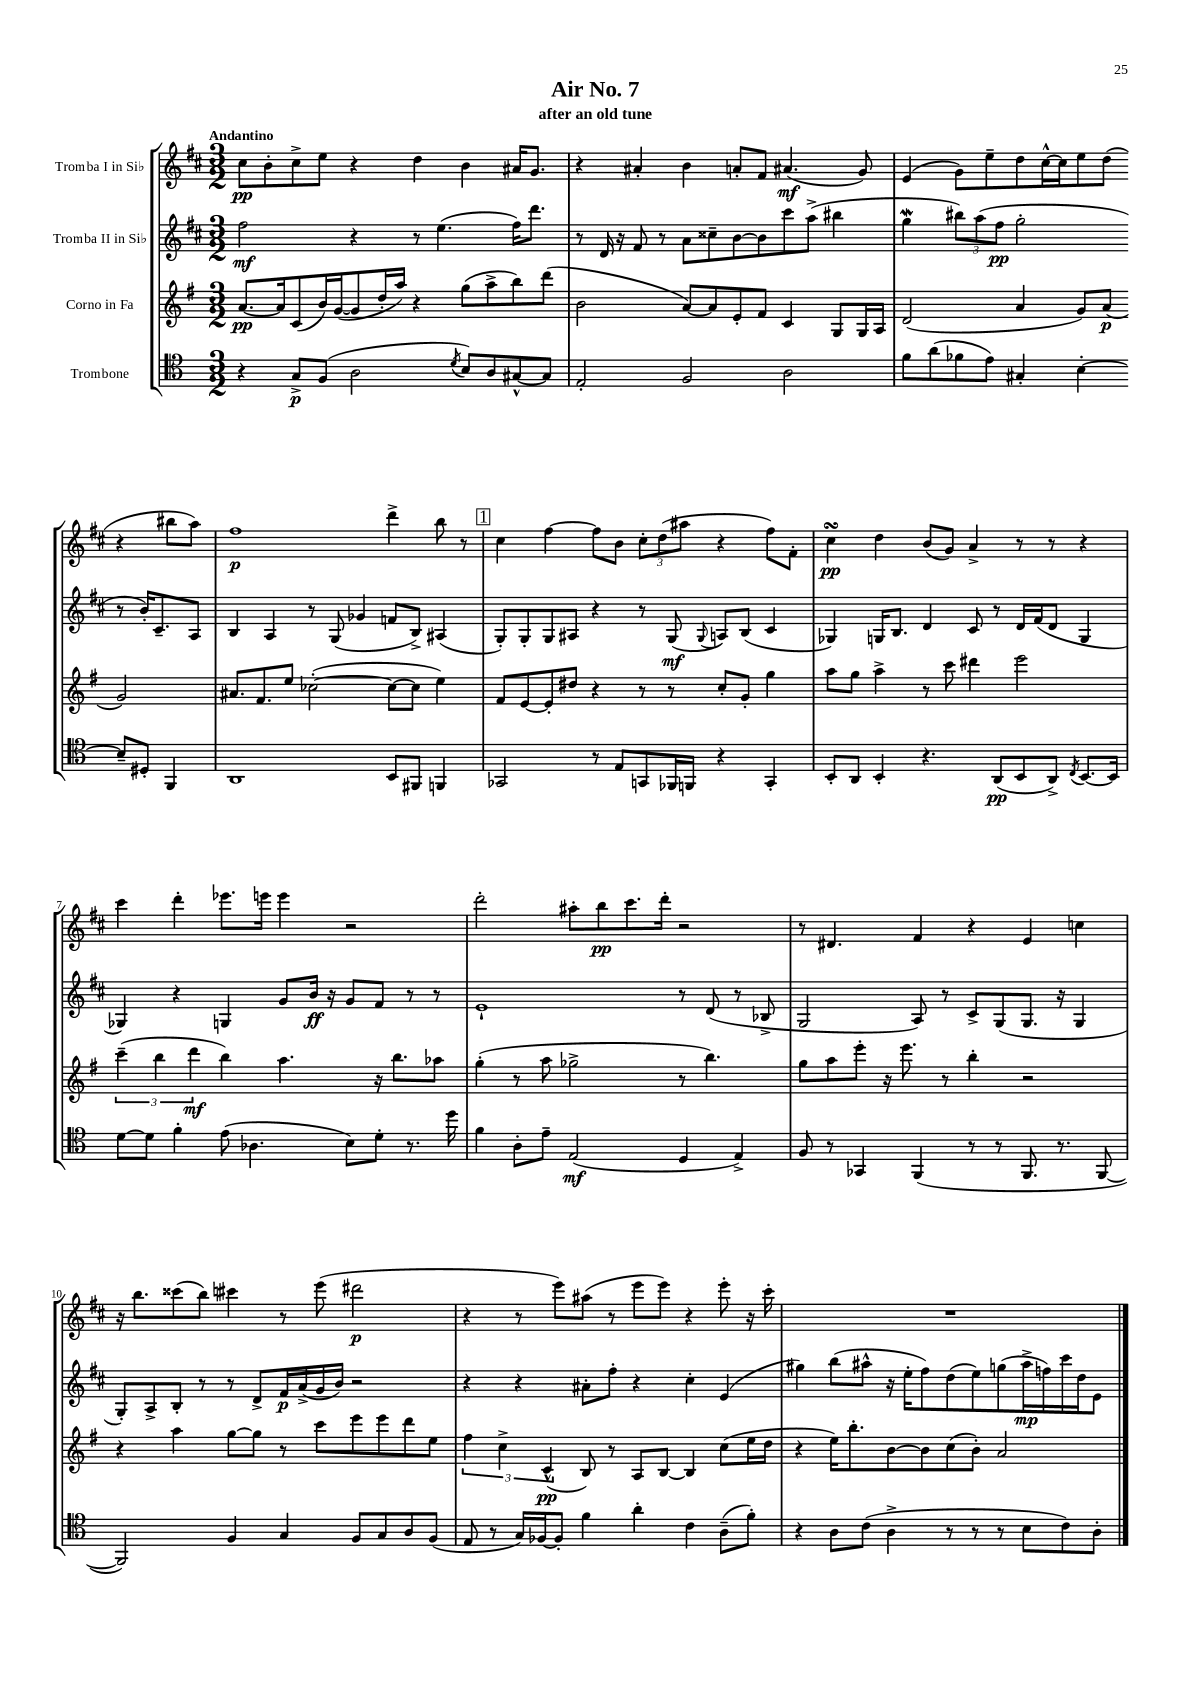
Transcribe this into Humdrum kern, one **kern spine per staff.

**kern	**kern	**kern	**kern
*staff4	*staff3	*staff2	*staff1
*clefC4	*clefG2	*clefG2	*clefG2
*k[]	*k[f#]	*k[f#c#]	*k[f#c#]
*M3/2	*M3/2	*M3/2	*M3/2
4r	[8.a	2ff#	8cc#
.	.	.	8b'
.	16a]	.	.
8G^	(8c	.	8cc#^
(8F	16b)	.	8ee
.	([16g	.	.
2A	8g]	4r	4r
.	16dd'	.	.
.	16aa)	.	.
.	4r	8r	4dd
.	.	(4.ee	.
8qd	.	.	.
8B)	(8gg	.	4b
8A	8aa^	.	.
[8G#^^	8bb)	16ff#)	16a#
.	.	8.ddd	8.g
8G#]	(8ddd	.	.
=	=	=	=
2E'	2b	8r	4r
.	.	16d	.
.	.	16r	.
.	.	8f#	4a#'
.	.	8r	.
2F	[8a)	8a	4b
.	8a]	8cc##~	.
.	8e'	[8b	8a'
.	8f#	8b]	8f#
2A	4c	8ccc#	(4.a#
.	.	(8aa^	.
.	8G	4bb#	.
.	16G	.	8g)
.	16A	.	.
=	=	=	=
8f	(2d	4gg	(4e
(8a	.	.	.
8f-	.	12bb#)	8g)
.	.	(12aa	.
8e)	.	.	8ee~
.	.	12ff#	.
4G#'	4a	2gg'	8dd
.	.	.	[16cc#^^
.	.	.	16cc#]
[4B'	8g)	.	8ee
.	(8a	.	(8dd
8B~]	2g)	8r	4r
8D#'	.	16b')	.
.	.	8.c#~	.
4FF	.	.	8bb#
.	.	8A	8aa)
=	=	=	=
1AA	8.a#	4B	1ff#
.	8.f#	.	.
.	.	4A	.
.	8ee	.	.
.	([2cc-'	8r	.
.	.	(8G	.
.	.	4g-	.
8BB	8cc-_	8f	4ddd^
8FF#	8cc-]	8B^)	.
4FF	4ee)	(4A#	8bb
.	.	.	8r
=	=	=	=
2GG-	8f#	8G')	4cc#
.	[8e	8G'	.
.	8e']	8G	[4ff#
.	8dd#	8A#	.
8r	4r	4r	8ff#]
8E	.	.	8b
8GG	8r	8r	12cc#'
.	.	.	(12dd
16FF-	8r	(8G	.
.	.	.	12aa#
16FF	.	.	.
.	.	8qqG	.
4r	8cc'	8A)	4r
.	8g'	(8B	.
4GG'	4gg	4c#	8ff#)
.	.	.	8f#'
=	=	=	=
8BB'	8aa	4G-)	4cc#
8AA	8gg	.	.
4BB'	4aa^	16G	4dd
.	.	8.B	.
4.r	8r	4d	(8b
.	8ccc	.	8g)
.	4ddd#	8c#	4a^
(8AA	.	8r	.
8BB	2eee	16d	8r
.	.	(16f#	.
8AA^)	.	8d	8r
8qC	.	.	.
[8.BB	.	4G	4r
16BB]	.	.	.
=	=	=	=
[8d	(6ccc~	4G-)	4ccc#
8d]	.	.	.
.	6bb	.	.
4f'	.	4r	4ddd'
.	6ddd	.	.
(8e	4bb)	4G	8.eee-
4.A-	.	.	.
.	.	.	16eee
.	4.aa	8g	4eee
.	.	16b	.
.	.	16r	.
8B)	.	8g	2r
8d'	16r	8f#	.
.	8.bb	.	.
8.r	.	8r	.
.	8aa-	8r	.
16dd	.	.	.
=	=	=	=
4f	(4gg'	1e`	2ddd'
8A'	8r	.	.
8e~	8aa	.	.
(2E	2gg-^	.	8aa#'
.	.	.	8bb
.	.	.	8.ccc#
.	.	.	16ddd'
4D	8r	8r	2r
.	4.bb)	(8d	.
4E^)	.	8r	.
.	.	8B-^	.
=	=	=	=
8F	8gg	2G	8r
8r	8aa	.	4.d#
4GG-	8eee'	.	.
.	16r	.	.
.	8.eee	.	.
(4FF	.	8A)	4f#
.	8r	8r	.
8r	4bb'	8c#^	4r
8r	.	(8G	.
8.FF	2r	8.G	4e
8.r	.	16r	.
.	.	4G	4cc
[8FF	.	.	.
=	=	=	=
2FF])	4r	8G')	16r
.	.	.	8.bb
.	.	8A^	.
.	4aa	8B'	(8ccc##
.	.	8r	8bb)
4F	[8gg	8r	4ccc#
.	8gg]	8d^	.
4G	8r	16f#	8r
.	.	(16a^	.
.	8ccc	16g	(8eee
.	.	16b)	.
8F	8eee	2r	2ddd#
8G	8eee	.	.
8A	8ddd	.	.
(8F	8ee	.	.
=	=	=	=
8E	6ff#	4r	4r
8r	.	.	.
.	6cc^	.	.
16G)	.	4r	8r
[16F-	.	.	.
.	(6c^^	.	.
8F-']	.	.	8eee)
4f	8B)	8a#'	(8aa#
.	8r	8ff#'	8r
4a'	8A	4r	8eee
.	[8B	.	8eee)
4c	4B]	4cc#'	4r
(8A~	(8cc	(4e	8eee'
8f')	16ee	.	16r
.	16dd	.	16ccc#'
=	=	=	=
4r	4r	4gg#)	1.r
8A	16ee)	(8bb	.
.	8.bb'	.	.
(8c	.	8aa#^^	.
4A^	[8b	16r	.
.	.	16ee'	.
.	8b]	8ff#)	.
8r	(8cc	(8dd	.
8r	8b')	8ee)	.
8r	2a	(8gg	.
8B	.	16aa#^	.
.	.	16ff)	.
8c)	.	16ccc#	.
.	.	16dd	.
8A'	.	8e	.
==	==	==	==
*-	*-	*-	*-
